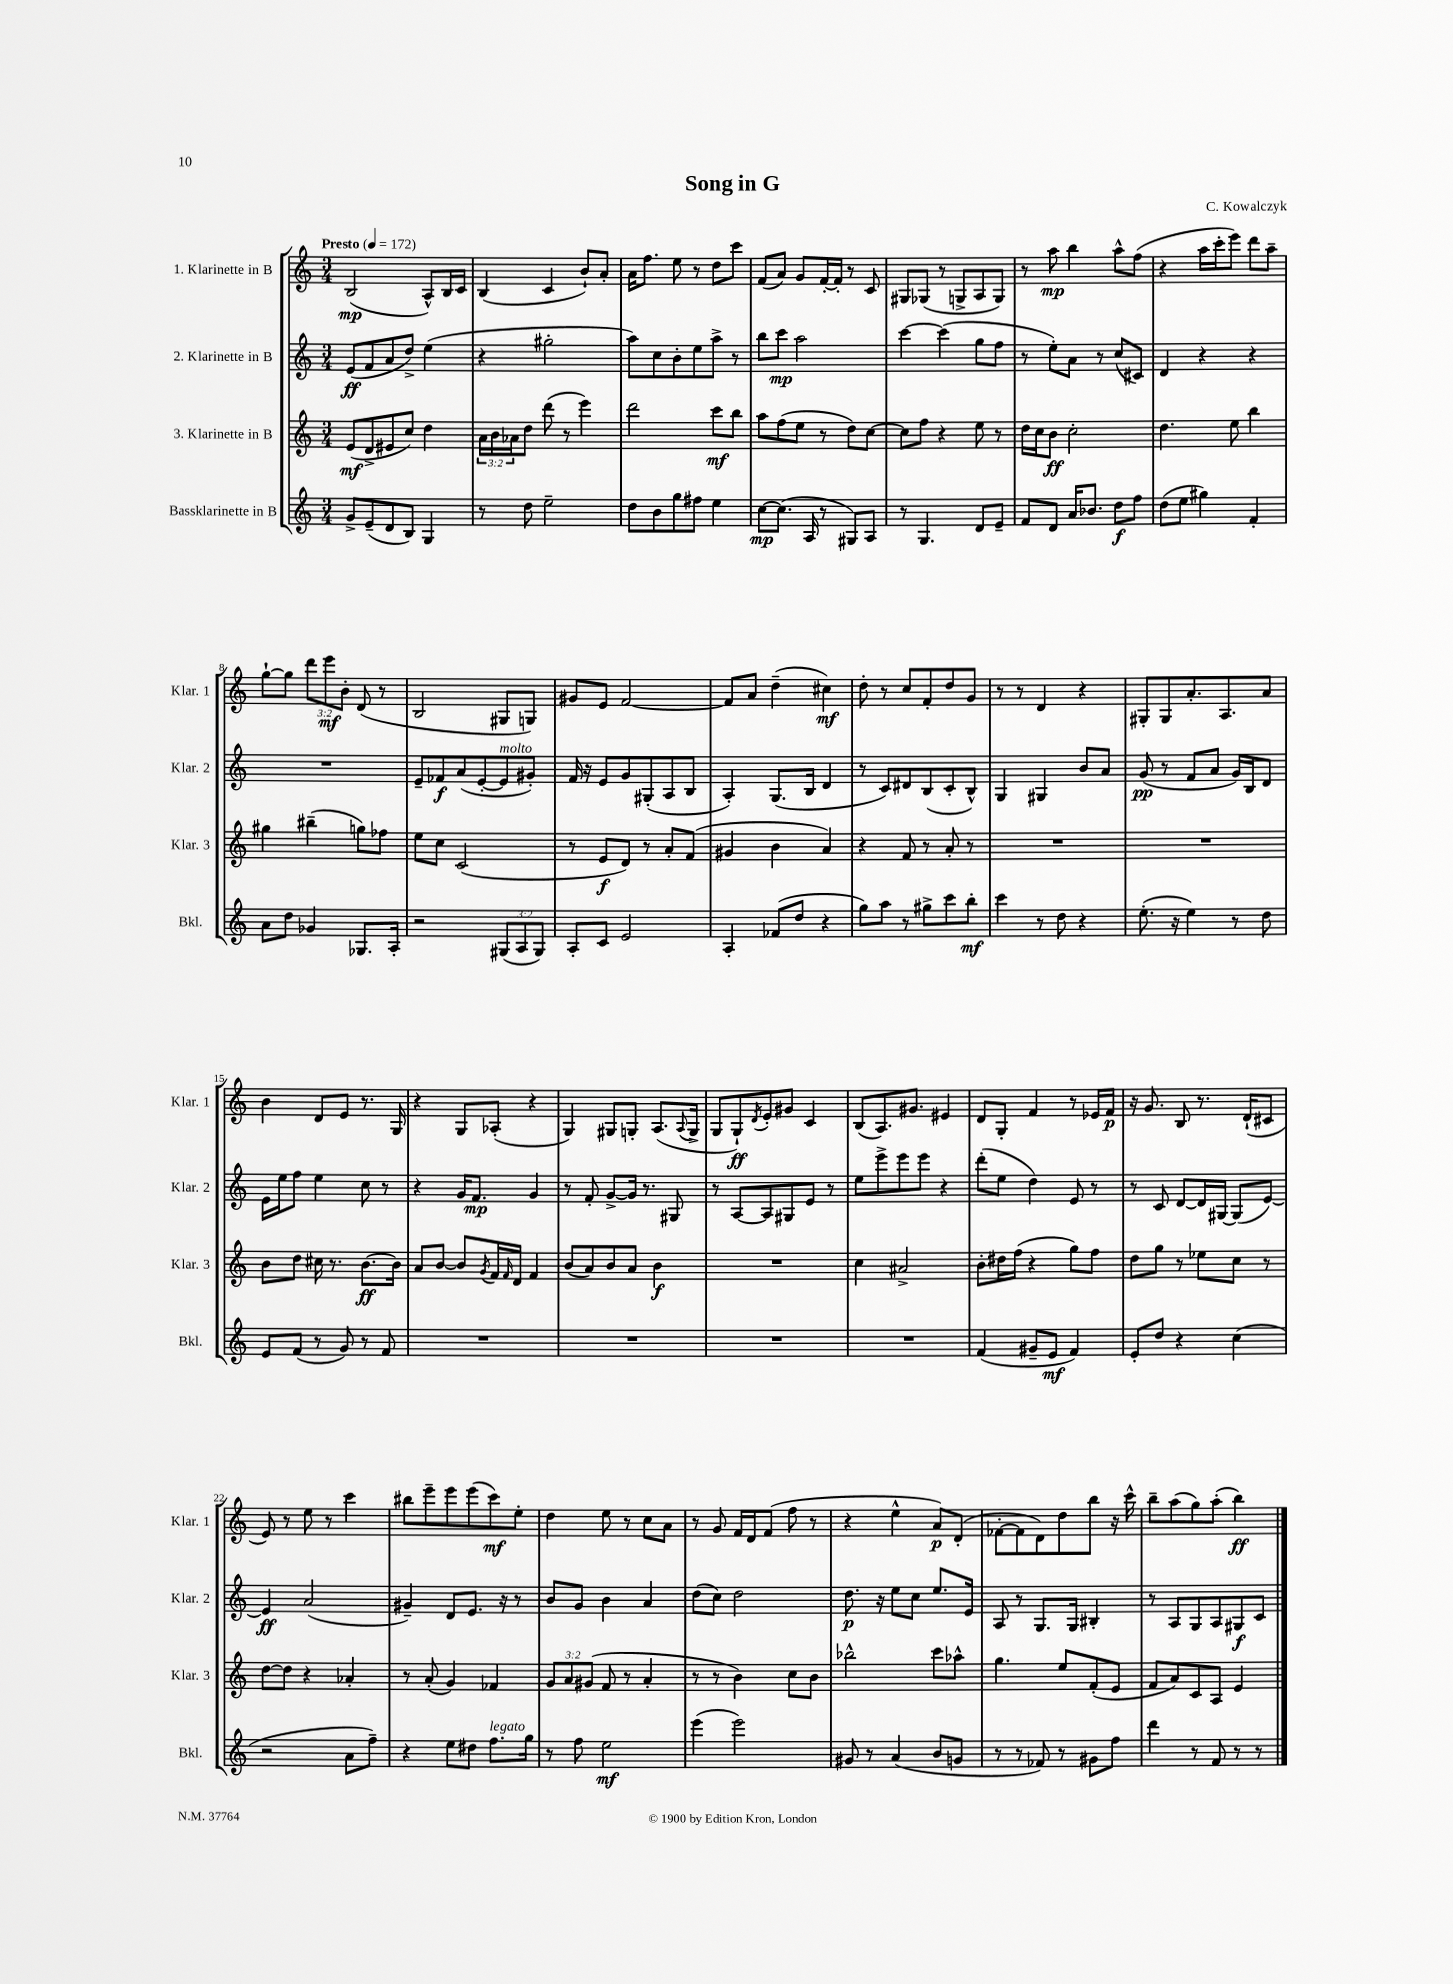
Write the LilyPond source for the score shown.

\header { title = "Song in G" composer = "C. Kowalczyk" }
<<
\new StaffGroup <<
\new Staff = "s0" \with { instrumentName = "1. Klarinette in B" shortInstrumentName = "Klar. 1" } {
    \clef treble \key c \major \numericTimeSignature \time 3/4 \override Staff.TupletNumber.text = #tuplet-number::calc-fraction-text \tempo "Presto" 4 = 172
    b2\mp( a8-^) b16 c'16 |
    b4( c'4 b'8-!) a'8-. |
    a'16 f''8. e''8 r8 d''8 c'''8 |
    f'8( a'8) g'8 f'16~-. f'16-. r8 c'8 |
    gis8 ges8( r8 g8-> a8 g8) |
    r8 a''8\mp b''4 a''8-^ f''8( |
    r4 a''16 c'''16-. e'''8) d'''8 a''8-- |
    g''8~-! g''8 \tuplet 3/2 { d'''8 e'''8\mf b'8-. } d'8( r8 |
    b2 gis8 g8) |
    gis'8 e'8 f'2~ |
    f'8 a'8 d''4--( cis''4\mf) |
    d''8-. r8 c''8 f'8-. d''8 g'8 |
    r8 r8 d'4 r4 |
    gis8-. gis8 a'8.-. a8. a'8 |
    b'4 d'8 e'8 r8. g16 |
    r4 g8 aes8-.( r4 |
    g4) gis8 g8-. a8.( \appoggiatura { a8 } g16-> |
    g8 g8-!\ff) \acciaccatura { d'8 } e'8-. gis'8 c'4 |
    b8( a8.) gis'8. eis'4 |
    d'8 g8-. f'4 r8 ees'16 f'16\p |
    r16 g'8. b8 r8. d'16-!( cis'8 |
    e'8) r8 e''8 r8 c'''4 |
    bis''8 e'''8-- e'''8 e'''8( c'''8\mf) e''8-. |
    d''4 e''8 r8 c''8 a'8 |
    r8 g'8 f'16 d'16 f'8( f''8 r8 |
    r4 e''4-^ a'8\p) d'8-.( |
    fes'8~-. fes'8 d'8) d''8 b''8 r16 c'''16-^ |
    b''8-- a''8( g''8) a''8-.( b''4\ff) \bar "|." |
}
\new Staff = "s1" \with { instrumentName = "2. Klarinette in B" shortInstrumentName = "Klar. 2" } {
    \clef treble \key c \major \numericTimeSignature \time 3/4
    e'8\ff( f'8 a'8 d''8->) e''4( |
    r4 gis''2-. |
    a''8) c''8 b'8-. e''8 a''8-> r8 |
    b''8 c'''8\mp a''2 |
    c'''4~ c'''4( g''8 f''8 |
    r8 e''8-.) a'8 r8 c''8( cis'8) |
    d'4 r4 r4 |
    R2. |
    e'8-- fes'8\f a'8( e'8~-. e'8^\markup { \italic "molto" } gis'8-.) |
    f'16 r16 e'8 g'8 gis8-.( a8 b8 |
    a4-.) g8.( b16 d'4 |
    r8 c'8) dis'8 b8( c'8-. b8-^) |
    g4 gis4 b'8 a'8 |
    g'8\pp( r8 f'8 a'8 g'16) b16 d'8 |
    e'16 e''16 f''8 e''4 c''8 r8 |
    r4 g'16 f'8.\mp g'4 |
    r8 f'8-. g'8~-> g'16 r8. gis8 |
    r8 a8~ a8 gis8 e'8 r8 |
    e''8 e'''8-> e'''8 e'''8 r4 |
    d'''8-.( e''8 d''4) e'8 r8 |
    r8 c'8 d'8~ d'16 gis16~ gis8( e'8~) |
    e'4\ff a'2( |
    gis'4--) d'8 e'8. r16 r8 |
    b'8 g'8 b'4 a'4 |
    d''8( c''8) d''2 |
    d''8.\p r16 e''8 c''8 e''8. e'16 |
    a8 r8 g8. g16 bis4-. |
    r8 a8 g8 a8 gis8\f c'8 \bar "|." |
}
\new Staff = "s2" \with { instrumentName = "3. Klarinette in B" shortInstrumentName = "Klar. 3" } {
    \clef treble \key c \major \numericTimeSignature \time 3/4 \override Staff.TupletNumber.text = #tuplet-number::calc-fraction-text
    e'8\mf( d'8-> eis'8 c''8) d''4 |
    \tuplet 3/2 { a'16 b'16 aes'16 } d''8 d'''8( r8 e'''4) |
    d'''2 c'''8\mf b''8 |
    a''8 f''8( e''8 r8 d''8) c''8~ |
    c''8 f''8 r4 e''8 r8 |
    d''16 c''16 b'8\ff c''2-. |
    d''4. e''8 b''4 |
    gis''4 bis''4--( g''8) fes''8 |
    e''8 c''8 c'2( |
    r8 e'8\f d'8) r8 a'8-. f'8( |
    gis'4 b'4 a'4) |
    r4 f'8 r8 a'8-. r8 |
    R2. |
    R2. |
    b'8 d''8 cis''16 r8. b'8.~\ff b'16 |
    a'8 b'8~ b'8 \acciaccatura { g'8 } f'16 \grace { f'16 } d'16 f'4 |
    b'8( a'8) b'8 a'8 b'4\f |
    R2. |
    c''4 ais'2-> |
    b'8-. dis''16 f''16( r4 g''8) f''8 |
    d''8 g''8 r8 ees''8 c''8 r8 |
    d''8~ d''8 r4 aes'4-. |
    r8 a'8-.( g'4) fes'4 |
    \tuplet 3/2 { g'8 a'8 gis'8( } f'8 r8 a'4-. |
    r8 r8 b'4) c''8 b'8 |
    bes''2-^ c'''8 aes''8-^ |
    g''4. e''8 f'8-.( e'8 |
    f'8 a'8) c'8 a8 e'4 \bar "|." |
}
\new Staff = "s3" \with { instrumentName = "Bassklarinette in B" shortInstrumentName = "Bkl." } {
    \clef treble \key c \major \numericTimeSignature \time 3/4 \override Staff.TupletNumber.text = #tuplet-number::calc-fraction-text
    g'8-> e'8--( d'8 b8) g4 |
    r8 d''8 e''2-- |
    d''8 b'8 g''8 fis''8 e''4 |
    c''8~\mp c''8.( a16 r8 gis8) a8 |
    r8 g4. d'8 e'8-- |
    f'8 d'8 a'16 bes'8. d''8\f f''8 |
    d''8( e''8 gis''4) f'4-. |
    a'8 d''8 ges'4 ges8. a16-. |
    r2 \tuplet 3/2 { gis8( a8 gis8) } |
    a8-. c'8 e'2 |
    a4-. fes'8( d''8 r4 |
    g''8) a''8 r8 gis''8-> c'''8 b''8-.\mf |
    c'''4 r8 d''8 r4 |
    e''8.-.( r16 e''4) r8 d''8 |
    e'8 f'8( r8 g'8) r8 f'8 |
    R2. |
    R2. |
    R2. |
    R2. |
    f'4( gis'8-- e'8\mf f'4) |
    e'8-. d''8 r4 c''4( |
    r2 a'8 f''8--) |
    r4 e''8 dis''8 f''8.^\markup { \italic "legato" } g''16 |
    r8 f''8 e''2\mf |
    e'''4( e'''2) |
    gis'8 r8 a'4( b'8 g'8 |
    r8 r8 fes'8) r8 gis'8 f''8 |
    d'''4 r8 f'8 r8 r8 \bar "|." |
}
>>
>>
